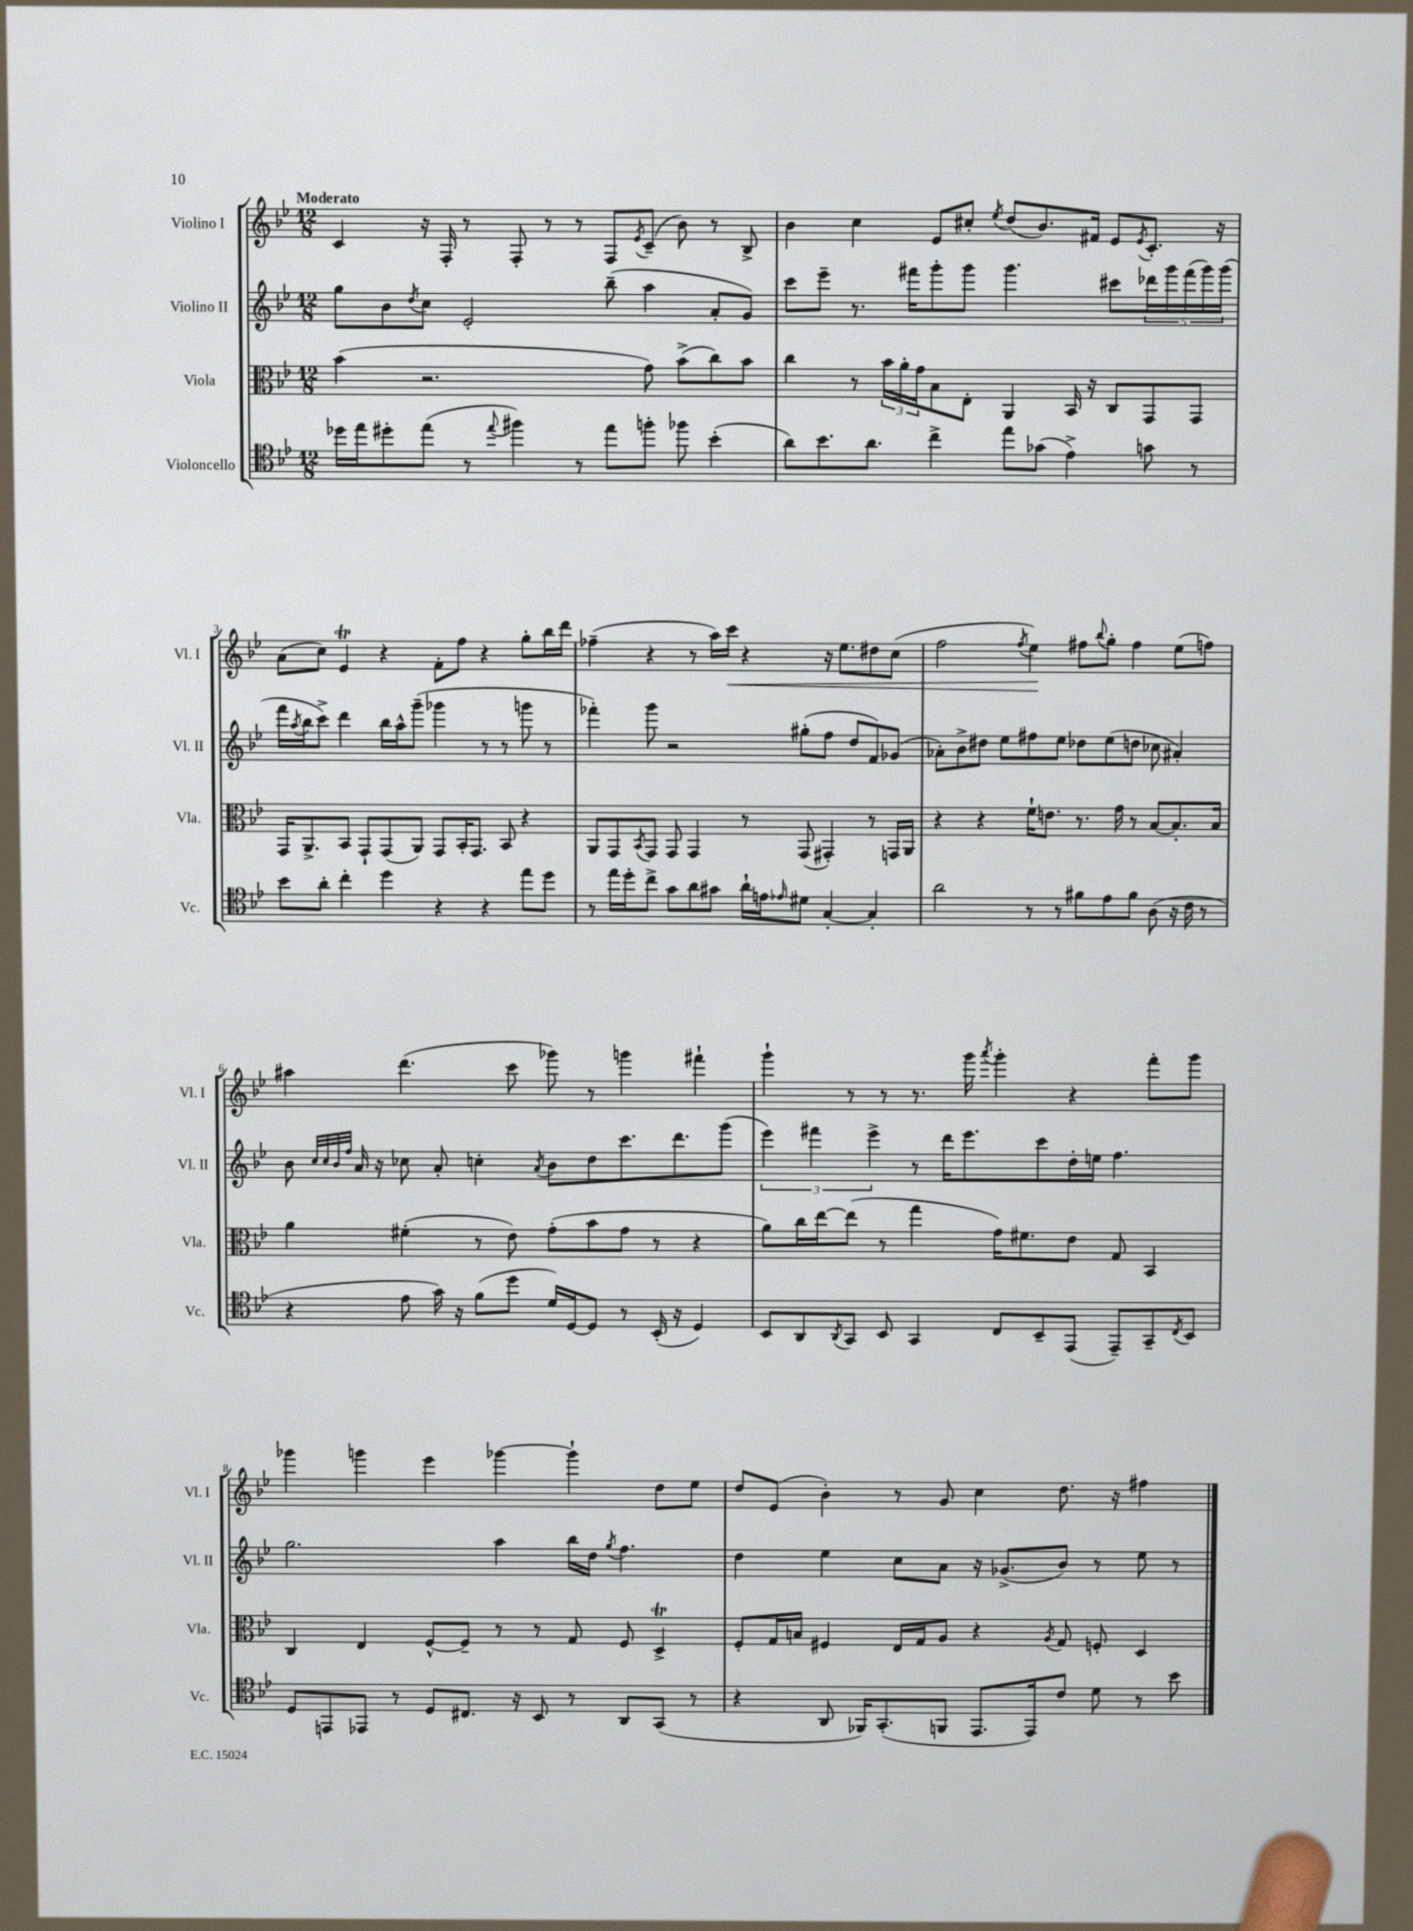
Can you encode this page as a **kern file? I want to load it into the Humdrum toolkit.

**kern	**kern	**kern	**kern
*staff4	*staff3	*staff2	*staff1
*clefC4	*clefC3	*clefG2	*clefG2
*k[b-e-]	*k[b-e-]	*k[b-e-]	*k[b-e-]
*M12/8	*M12/8	*M12/8	*M12/8
16dd-	(4b-	8gg	4c
16ee-	.	.	.
8dd#'	.	8b-	.
.	.	8qdd	.
(8ee-	2.r	8cc	16r
.	.	.	16F'
8r	.	2e-'	8r
8qqee-	.	.	.
4ff#)	.	.	8F'
.	.	.	8r
8r	.	.	8r
8ee-	.	(8bb-~	8F
.	.	.	8qe-
8ff'	8g)	4aa	(8c~
8ff-	(8b-^	.	8b-)
(4b-'	8cc)	8a'	8r
.	8b-	8g)	8B-^
=	=	=	=
8a)	4cc	8ccc	4b-
8.b-	.	8eee-~	.
.	8r	8.r	4cc
8.a	.	.	.
.	24b-	.	.
.	24a'	.	.
.	.	16fff#	.
.	24g	.	.
4cc^	8B-	8ggg'	8e-
.	8E-'	8ggg	8cc#'
.	.	.	8qee-
8ee-	4AA	4.ggg	(8dd
(8g-	.	.	8.b-)
4e-^)	16BB-	.	.
.	16r	.	16f#
.	8C	8ccc#	8e-
.	.	.	8qe-
8g	8GG	20ddd-	8.c'
.	.	20ggg	.
.	.	(20fff#	.
8r	8GG	.	.
.	.	20ggg)	.
.	.	.	16r
.	.	(20ggg	.
=	=	=	=
8b-	16GG	16fff	(8a
.	.	8qaa	.
.	8.AA^	16bb-	.
8a'	.	8ccc^)	8cc)
4cc'	8BB-	4ddd	4e-
.	8GG`	.	.
4dd	(8GG	16bb-	4r
.	.	16aa^^	.
.	8AA)	(8ggg~	.
4r	8GG	4ggg-	8f'
.	16BB-'	.	8ff
.	8.GG	.	.
4r	.	8r	4r
.	8BB-	8r	.
8ee-	4r	8ggg	8gg'
8dd	.	8r	16bb-
.	.	.	16ddd
=	=	=	=
8r	8AA	4fff-')	(4ff-~
16ee-	8GG	.	.
16dd'	.	.	.
.	8qBB-	.	.
8cc^	8GG	8ggg	4r
8g	8GG	2r	.
8a	4GG	.	8r
8g#	.	.	16aa)
.	.	.	16ccc
16a`	8r	.	4r
16e	.	.	.
16qqe-	.	.	.
8d#	(8GG	(8gg#'	.
[4G'	4GG#')	8ff	16r
.	.	.	8.ee-
.	.	8dd	.
4G']	8r	8f)	8dd#
.	16GG	(8g-	(8cc
.	16AA	.	.
=	=	=	=
2a	4r	8a-')	2ff
.	.	8b-^	.
.	4r	8dd#	.
.	.	8ee-	.
.	.	.	8qff
8r	16f`	8ff#	4ee-)
.	8.e	.	.
8r	.	8ee-	.
8f#	8.r	8dd-	8ff#
.	.	.	8qqbb-
8e-	.	(8ee-	8gg'
.	16g	.	.
8f#	8r	8dd	4ff#
(8A	[8B-	8cc-	.
16r	8.B-']	4a#')	(8ee-
16c	.	.	.
8r	.	.	8ff)
.	16B-	.	.
=	=	=	=
4r	4a	8b-	4aa#
.	.	32qqcc	.
.	.	32qqcc	.
.	.	32qqb-	.
.	.	32qqff	.
.	.	16a	.
.	.	16r	.
8e-	(4f#'	8cc-	(4.ddd
16g)	.	8a'	.
16r	.	.	.
(8f	8r	4cc'	.
8dd	8e-)	.	8ccc
.	.	8qa	.
16d)	(8g'	8b-	8ggg-)
[16D	.	.	.
8D]	8b-	8dd	8r
8r	8g	8.ccc	4ggg
(16BB-'	8r	.	.
16r	.	8.ddd	.
4D)	4r	.	4fff#`
.	.	(8ggg	.
=	=	=	=
8BB-	8a)	6eee-)	4ggg`
8AA	16cc	.	.
.	.	6fff#	.
.	[16ee-	.	.
8qAA	.	.	.
8GG	(8ee-]	.	8r
.	.	6eee-^	.
8BB-	8r	.	8r
4GG	4gg	8r	8.r
.	.	16ddd	.
.	.	8.eee-	16ggg
.	.	.	8qaaa
8C	16g)	.	4ggg'
.	8.f#	.	.
8BB-~	.	8ccc	.
(8EE-	8e-	16dd'	4r
.	.	16ee	.
8EE-~)	8G	4.ff	.
8GG~	4BB-	.	8fff'
8qC	.	.	.
8BB-	.	.	8ggg
=	=	=	=
8D	4C	2.gg	4ggg-
8EE	.	.	.
8EE-	4E-	.	4ggg
8r	.	.	.
8D	[8F^^	.	4eee-
8.C#	8F~]	.	.
.	8r	4aa	[4ggg-
16r	.	.	.
8BB-	8r	.	.
8r	8G	16bb-	4ggg-`]
.	.	16dd	.
.	.	8qgg	.
8AA	8F	4.ff	.
(8GG	4D^	.	8dd
8r	.	.	8ee-
=	=	=	=
4r	8F'	4dd	8dd
.	16G	.	(8e-
.	16B	.	.
8AA	4F#	4ee-	4b-')
16FF-)	.	.	.
(8.GG'	.	.	.
.	16E-	8cc	8r
.	16G	.	.
8FF	8A	8a	8g
8.EE-	4r	16r	4cc
.	.	(8.g-^	.
16EE-)	.	.	.
.	8qA	.	.
8c	8G	8b-)	8.dd
8d	8F'	8r	.
.	.	.	16r
8r	4D	8ee-	4ff#
8b-	.	8r	.
==	==	==	==
*-	*-	*-	*-
